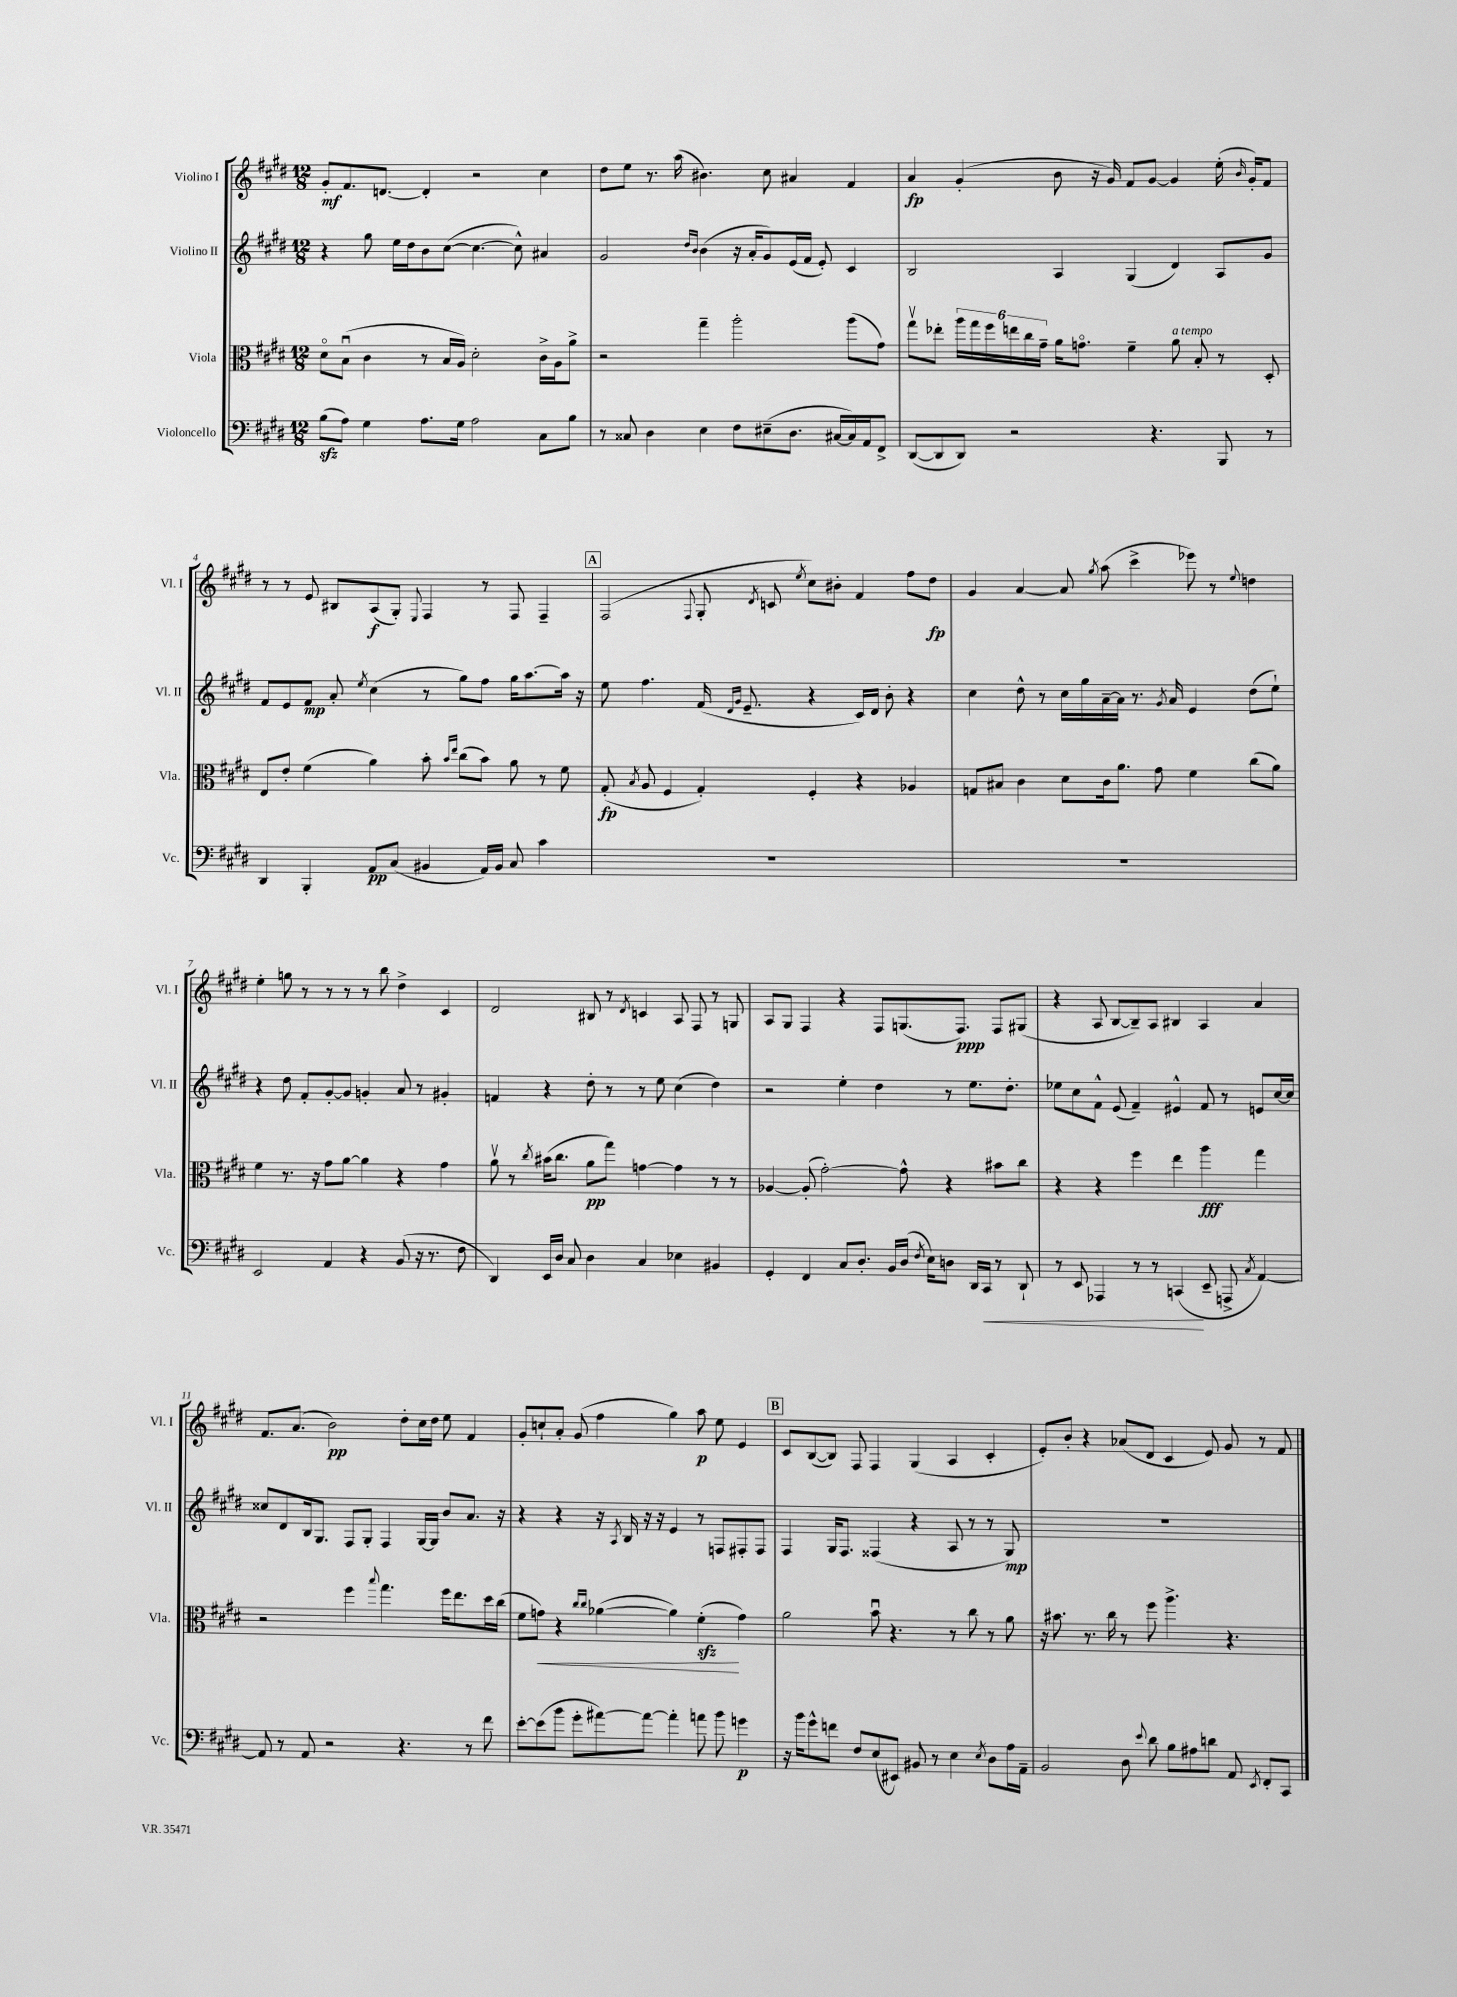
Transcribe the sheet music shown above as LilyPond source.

<<
\new StaffGroup <<
\new Staff = "s0" \with { instrumentName = "Violino I" shortInstrumentName = "Vl. I" } {
    \clef treble \key e \major \numericTimeSignature \time 12/8
    \autoBeamOff gis'8[-.\mf fis'8. d'8.]~ d'4-. r2 cis''4 |
    dis''8[ e''8] r8. a''16( bis'4.) cis''8 ais'4 fis'4 |
    a'4\fp gis'4-.( b'8 r16 gis'16) fis'8[ gis'8]~ gis'4 e''16-.( \grace { b'16 } gis'16[-.) fis'8] |
    r8 r8 e'8 bis8[ a8\f( gis8]-.) \appoggiatura { e8 } fis4 r8 fis8 fis4-- |
    \mark \markup { \box "A" } fis2( \appoggiatura { fis8 } gis8-. \acciaccatura { dis'8 } c'8 \acciaccatura { e''8 } cis''8[) bis'8]-. fis'4 fis''8[ dis''8]\fp |
    gis'4 a'4~ a'8 \acciaccatura { gis''8 } a''8( cis'''4-> ees'''8) r8 \appoggiatura { e''8 } d''4 |
    e''4-. g''8 r8 r8 r8 r8 b''8 dis''4-> cis'4 |
    dis'2 bis8 r8 \acciaccatura { dis'8 } c'4 a8 fis8 r8 g8 |
    a8[ gis8] fis4 r4 fis8[ g8.( fis8.]\ppp) fis8[ gis8]( |
    r4 a8 b8[~ b8--) a8] bis4 a4 a'4 |
    fis'8.[ a'8.]( b'2\pp) dis''8[-. cis''16 dis''16] e''8 fis'4 |
    gis'8[-. c''8-! a'8]-. gis'8( fis''4 gis''4) a''8\p e''8 e'4 |
    \mark \markup { \box "B" } cis'8[ b8~( b8]) fis8 fis4 gis4( a4 cis'4-. |
    e'8[-.) b'8]-. r4 aes'8[( dis'8] cis'4 e'8) gis'8 r8 fis'8 \bar "|." |
}
\new Staff = "s1" \with { instrumentName = "Violino II" shortInstrumentName = "Vl. II" } {
    \clef treble \key e \major \numericTimeSignature \time 12/8
    \autoBeamOff r4 gis''8 e''16[ dis''16 b'8 cis''8]~( cis''4.~ cis''8-^) ais'4 |
    gis'2 \grace { dis''16[ b'16] } b'4( r16 a'16[-. gis'8) e'16( fis'16] e'8-.) cis'4 |
    b2 a4 gis4( dis'4) a8[ gis'8] |
    fis'8[ e'8 fis'8]\mp a'8-. \acciaccatura { e''8 } cis''4( r8 gis''8[) fis''8] gis''16[ a''8.~ a''16] r16 |
    \mark \markup { \box "A" } e''8 fis''4. fis'16( \grace { dis'16[ gis'16] } e'8.-- r4 cis'16[) dis'16] b'8-. r4 |
    cis''4 dis''8-^ r8 cis''16[ gis''16 a'16~-- a'16] r8. \acciaccatura { gis'8 } a'16 e'4 dis''8[( e''8]-!) |
    r4 dis''8 fis'8[-. gis'8~-. gis'8] g'4-. a'8 r8 gis'4-. |
    f'4 r4 dis''8-. r8 r8 e''8 cis''4( dis''4) |
    r2 e''4-. dis''4 r8 e''8.[ dis''8.]-. |
    ees''8[ cis''8 fis'8]-^ e'8( fis'4--) eis'4-^ fis'8 r8 e'8[ cis''16~ cis''16] |
    cisis''8[ dis'8 b16 gis8.] fis8[ gis8]-. fis4 gis16[~ gis16] b'8[ a'8.] r16 |
    r4 r4 r16 \acciaccatura { a8 } b16 r16 r16 e'4 r8 f8[ fis8-. fis8] |
    \mark \markup { \box "B" } fis4 gis16[ fis8.] fisis4( r4 a8 r8 r8 gis8\mp) |
    R1. \bar "|." |
}
\new Staff = "s2" \with { instrumentName = "Viola" shortInstrumentName = "Vla." } {
    \clef alto \key e \major \numericTimeSignature \time 12/8
    \autoBeamOff dis'8[\flageolet b8]\downbow( cis'4 r8 b16[ a16]) dis'2-. cis'16[-> a16 a'8]-> |
    r2 gis''4-- a''2-. a''8[( gis'8]) |
    gis''8[\upbow ees''8]-. \tuplet 6/4 { a''16[ gis''16 fis''16 e''16 cis''16 gis'16]-- } a'16[ g'8.]\flageolet fis'4-- a'8^\markup { \italic "a tempo" } b8-. r8 dis8-. |
    e8[ e'8]-. fis'4( a'4) b'8-. \grace { b'16[ e''16] } cis''8[( b'8]) a'8 r8 fis'8 |
    \mark \markup { \box "A" } gis8-.\fp( \acciaccatura { b8 } a8 fis4 gis4-.) fis4-. r4 aes4 |
    g8[ bis8] cis'4 dis'8[ cis'16 a'8.] gis'8 fis'4 cis''8[( a'8]) |
    fis'4 r8. r16 gis'8[ a'8]~ a'4 r4 gis'4 |
    a'8\upbow r8 \acciaccatura { cis''8 } bis'16[( cis''8.] a'8[\pp gis''8]) g'4~ g'4 r8 r8 |
    aes4~ aes8-.( gis'2~-.) gis'8-^ r4 bis'8[ cis''8] |
    r4 r4 fis''4 e''4 a''4\fff gis''4 |
    r2 fis''4 \appoggiatura { b''8 } gis''4. fis''16[ e''8. dis''16 cis''16]( |
    fis'8[ g'8]\<) r4 \grace { cis''16[ cis''16] } aes'4~( aes'4) fis'4-.\sfz\!( g'4) |
    \mark \markup { \box "B" } a'2 b'8\downbow r4. r8 cis''8 r8 a'8 |
    r16 bis'8. r8. cis''16 r8 fis''8 a''4.-> r4. \bar "|." |
}
\new Staff = "s3" \with { instrumentName = "Violoncello" shortInstrumentName = "Vc." } {
    \clef bass \key e \major \numericTimeSignature \time 12/8
    \autoBeamOff b8[\sfz( a8]) gis4 a8.[ gis16] a2 cis8[ b8] |
    r8 cisis8 dis4 e4 fis8[ eis8--( dis8.] cis16[~ cis16) a,16 fis,8]-> |
    dis,8[~( dis,8 dis,8]) r2 r4. b,,8 r8 |
    dis,4 b,,4-. a,8[\pp cis8]( bis,4 a,16[) bis,16] cis8 cis'4 |
    \mark \markup { \box "A" } R1. |
    R1. |
    e,2 a,4 r4 b,8( r16 r8. fis8 |
    dis,4) e,16[ dis16] cis8 dis4 cis4 ees4 bis,4 |
    gis,4-. fis,4 cis8[ dis8.]-. b,16[ dis16]( \acciaccatura { fis8 } e16[) d8] dis,16[ cis,16]\< r8 dis,8-! |
    r8 e,8 aes,,4 r8 r8 c,4\!( e,8-- a,,8-> \acciaccatura { cis8 } a,4~) |
    a,8 r8 a,8 r2 r4. r8 fis'8 |
    e'8[~-. e'8( b'8] gis'8[-. ais'8~) ais'8]~ ais'4-. a'8 b'8 g'4\p |
    \mark \markup { \box "B" } r16 b'16[ gis'8-^ f'8] fis8[ e8( eis,8]) bis,8 r8 e4 \acciaccatura { e8 } dis8[ a16 a,16]-- |
    b,2 dis8 \appoggiatura { e'8 } dis'8 b8[ ais8 d'8] a,8 \acciaccatura { e,8 } fis,8[-. cis,8] \bar "|." |
}
>>
>>
